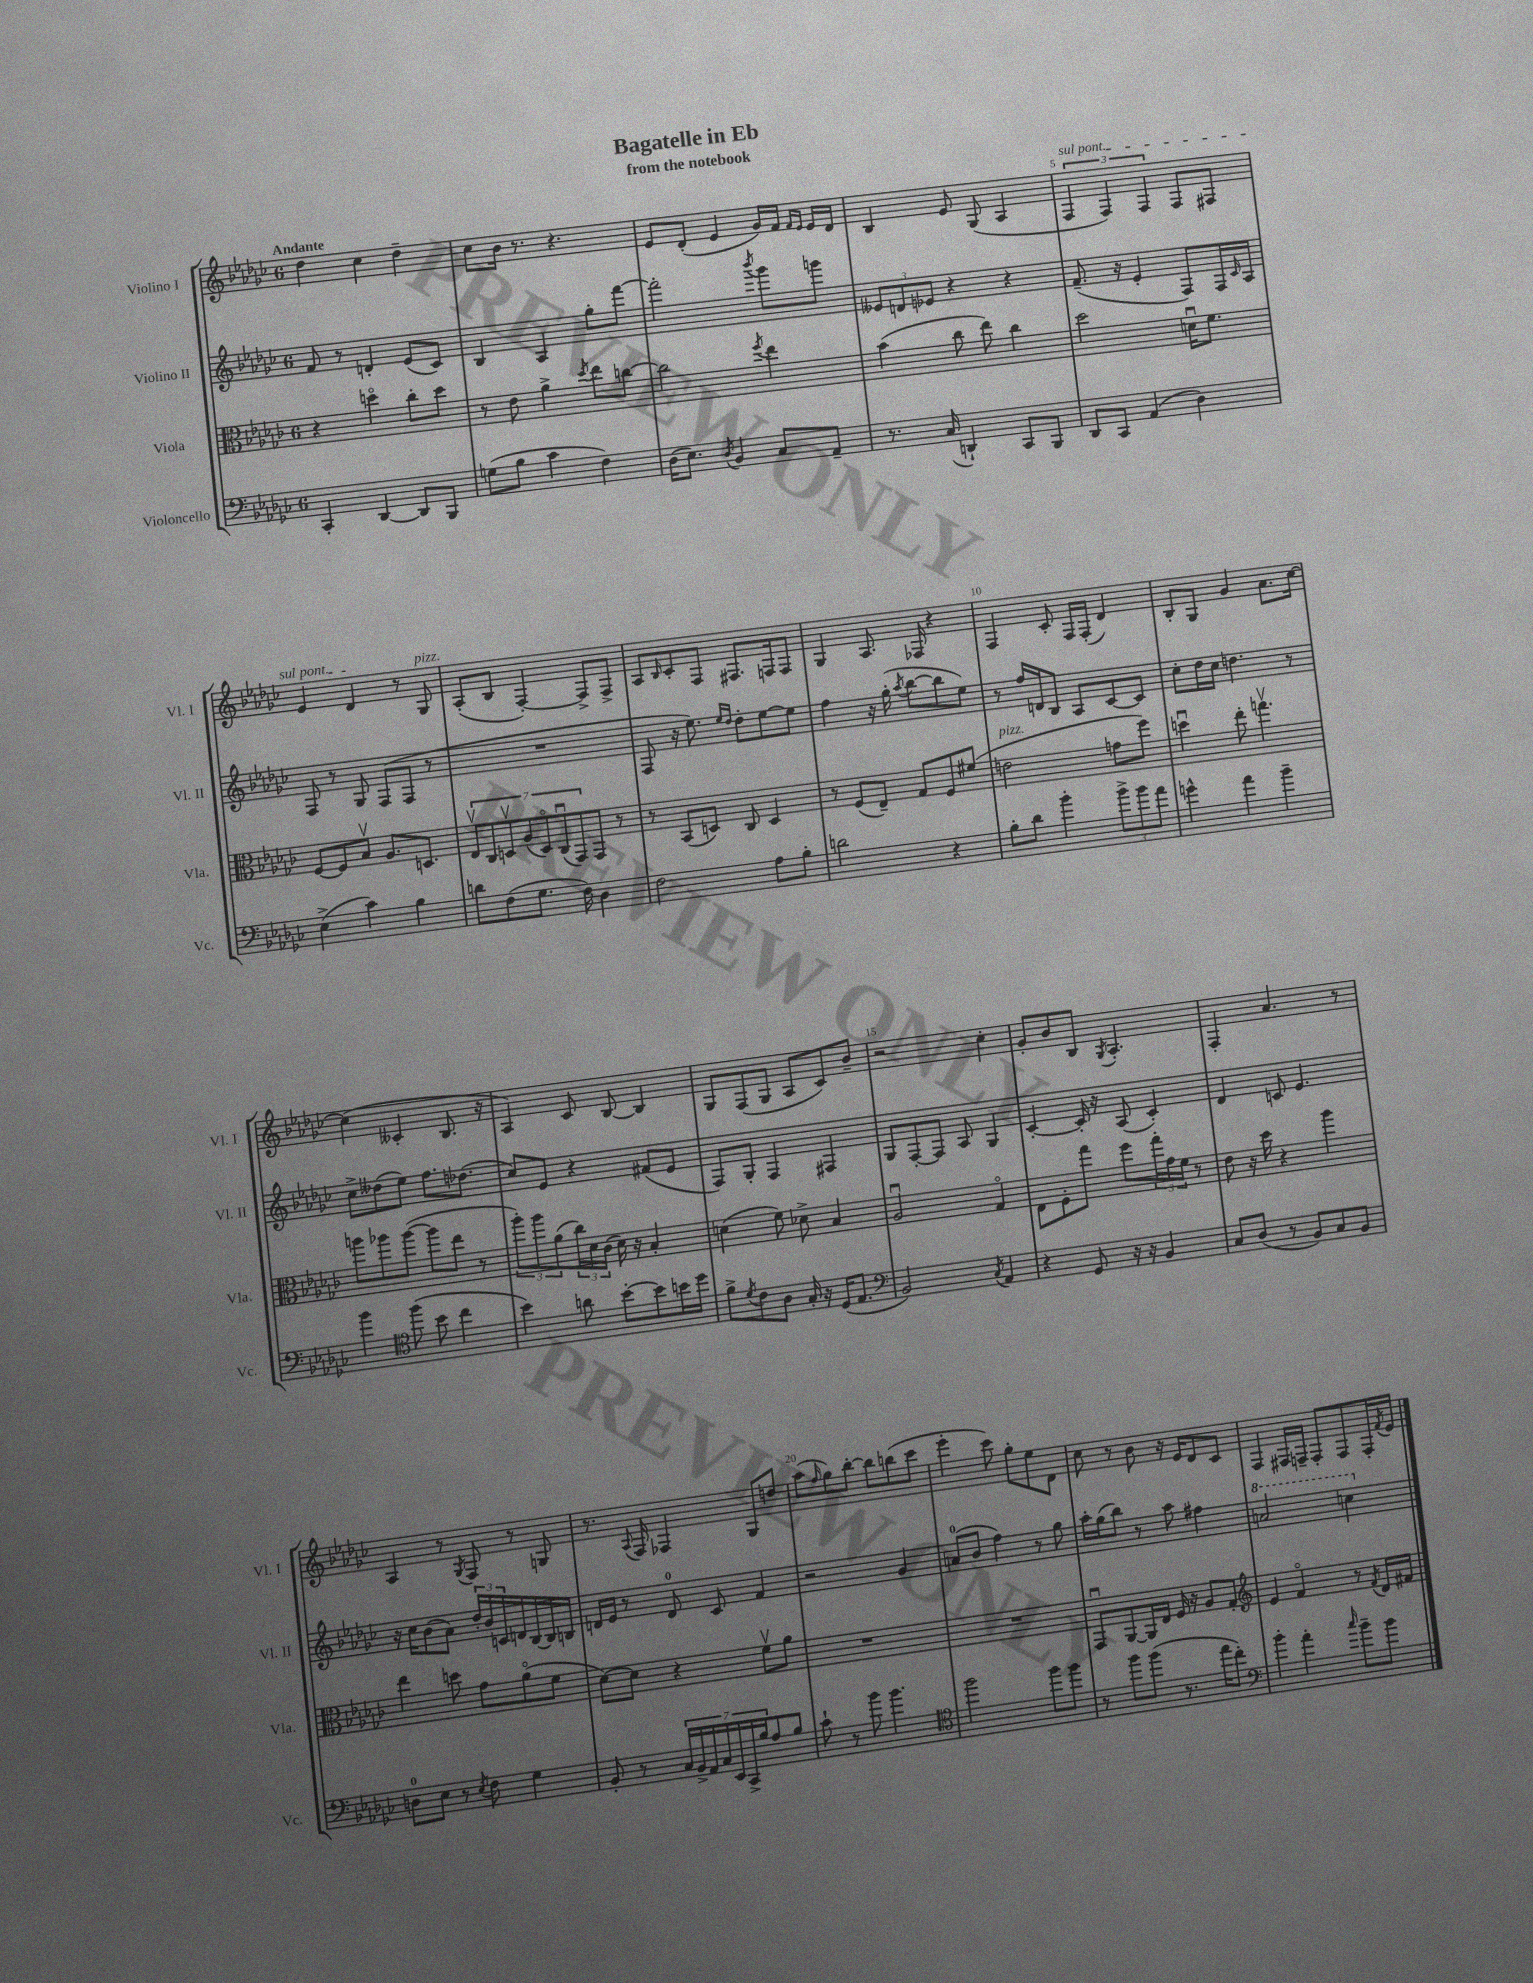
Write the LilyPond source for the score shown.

\header { title = "Bagatelle in Eb" subtitle = "from the notebook" }
<<
\new StaffGroup <<
\new Staff = "s0" \with { instrumentName = "Violino I" shortInstrumentName = "Vl. I" } {
    \clef treble \key ges \major \once \override Staff.TimeSignature.style = #'single-digit \time 6/8 \tempo "Andante"
    des''4 ces''4 des''4-- |
    ces''8 bes'16 r8. r4. |
    ees'8 des'8-.( ees'4 ges'16) f'16 \grace { f'16 ees'16 } ees'16 des'16 |
    bes4 ees'8 ges8( aes4 |
    \tuplet 3/2 { \once \override TextSpanner.bound-details.left.text = \markup { \italic "sul pont." } f4\startTextSpan f4) f4 } f8 fis8 |
    ees'4 des'4\stopTextSpan r8 ges8^\markup { \italic "pizz." } |
    aes8-.( bes8 f4~-.) f8-> f8-> |
    aes8 \grace { bes16 } ces'8-. f8 fis8. f16 f8 |
    ges4 aes8. fes16 r4 |
    f4 ces'8-. f16 f16-.( des'4) |
    bes8-. ges8 ges'4 aes'8. ces''16~ |
    ces''4( ceses'4-. bes8. r16 |
    aes4) ces'8 bes8~ bes4 |
    ges8 f8( ges8 aes8 ces'8) bes'8-- |
    r2 ces''4-. |
    ges'8-. bes'8 bes8 \acciaccatura { ges8 } aes4.-. |
    f4-. aes'4. r8 |
    aes4 r8 \acciaccatura { ges8 } f8 r8 g8 |
    r8. \appoggiatura { aes8 } f16 fes4 ges8 d''8 |
    aes''8( \grace { f''16 } ges''8) bes''8~-. bes''8 b''8( ces'''8 |
    ees'''4-. ces'''8) ges''8-. ees''8 des'8 |
    ces''8 r8 bes'8 r16 ees'16 des'8 ces'8 |
    f4 fis16 f16-- f8-. f8 f16-. \acciaccatura { f'8 } ees'16 \bar "|." |
}
\new Staff = "s1" \with { instrumentName = "Violino II" shortInstrumentName = "Vl. II" } {
    \clef treble \key ges \major \once \override Staff.TimeSignature.style = #'single-digit \time 6/8
    f'8 r8 d'4-. ees'8( ces'8) |
    bes4 aes4 ges''8-. f'''8~ |
    f'''2-. \acciaccatura { bes'''8 } ges'''8 g'''8 |
    \tuplet 3/2 { eeses'8 d'8 ees'8 } r4 r4 |
    f'8.--( r16 ees'4-. f8) f16 \grace { ces'16 } aes16 |
    f8 r8 ges8 f8( f8 r8 |
    R2. |
    f8 r16 ees''8.) \grace { ees''16 des''16 } des''8-. ees''8~ ees''8 |
    f''4 r16 ges''16-.( \acciaccatura { aes''8 } bes''8~ bes''8 ees''8) |
    r8 f''16 d'16 bes8 aes8 ces'8~ ces'8 |
    ces''8-. des''16 ces''16 d''4. r8 |
    ces''8-> deses''8( ees''8) f''8. des''8.( |
    ces''8) ees'8 r4 fis'8( ees'8 |
    f8) ges8-. f4 fis4 |
    ges8 f8~-. f8 aes8 ges4 |
    ces'4~-. ces'16-. r16 aes8( ces'4-.) |
    des'4 c'8 ees'4. |
    r16 ces''16 bes'8( aes'8) \tuplet 3/2 { des''16-. bes'16 c'16 } d'16 bes16~ bes16 b16 |
    d'16 ees'16 r8 d'8-0 ces'8 f'4 |
    r2 ges'4 |
    a'8-0( bes'8 f''4) r8 ges''8 |
    aes''16-. ges''16( bes''8) r8 aes''8 fis''4 |
    \ottava #1 a''2 c'''4 \ottava #0 \bar "|." |
}
\new Staff = "s2" \with { instrumentName = "Viola" shortInstrumentName = "Vla." } {
    \clef alto \key ges \major \once \override Staff.TimeSignature.style = #'single-digit \time 6/8
    r4 d''4\flageolet ces''8-. d''8 |
    r8 ees'8 aes'4-> \acciaccatura { des''8 } ees''8 c''8~ |
    c''2 \acciaccatura { f''8 } ees''4 |
    bes'4( ces''8 ees''8) ces''4 |
    des''2 d'16\downbow f'8. |
    f8~ f8 bes8\upbow aes8. d8. |
    \tuplet 7/4 { ees8\upbow ces8 d8\upbow aes8( d8\flageolet) ces8\downbow( ges,8) } ges,8 r8 |
    r8 bes,8( d8) ces8 d4 |
    r8 f8( ees8--) ges8 f8 fis'8( |
    e'2^\markup { \italic "pizz." } g'8 f''8) |
    d''4\downbow ees''8-. g''4.\upbow |
    a''8 aes''8 aes''8~( aes''8 ees''8 r8 |
    \tuplet 3/2 { aes''8-.) aes''8 aes'8( } \tuplet 3/2 { ces''16) des'16 ces'16( } des'16) r16 bes4-. |
    d'4( f'8) des'8-> bes4 |
    aes2\downbow ges4\flageolet |
    ees8 f8-. ges''8 f''8 \tuplet 3/2 { ges''16-. ges'16 f'16 } r8 |
    ees'8 r16 des''16 r4 aes''4 |
    ees''4 d''8 ges'8 aes'8\flageolet( f'8 |
    des'8~) des'8 r4 f'8\upbow aes'8 |
    R2. |
    R2. |
    ges,8\downbow aes,8~ aes,16 ees16 f16 r16 aes8 ges8-. |
    \clef treble ees'4 f'4\flageolet r8 \acciaccatura { f'8 } des'16 fis'16 \bar "|." |
}
\new Staff = "s3" \with { instrumentName = "Violoncello" shortInstrumentName = "Vc." } {
    \clef bass \key ges \major \once \override Staff.TimeSignature.style = #'single-digit \time 6/8
    ces,4-. des,4~ des,8 bes,,8 |
    g8( bes8 ces'4 f4) |
    des16( ees8.) \acciaccatura { des8 } bes,4 ces8 aes,8-- |
    r8. ces16( d,4-!) ces,8 bes,,8 |
    des,8 ces,8 aes,4( des4) |
    ees4->( ces'4) bes4 |
    d'8 f8( ges8. f16) des4 |
    f2 aes8 bes8-. |
    d'2 r4 |
    bes8-. des'8 bes'4-. \tuplet 3/2 { bes'8-> bes'8 aes'8 } |
    g'4-^ aes'4 bes'4-- |
    bes'4 \clef tenor f''8( bes'8 ces''4 |
    bes'4) a'8 bes'8~-. bes'8 b'16 des''16 |
    f'8-> \acciaccatura { des'8 } ces'8 aes8 ges16-. r16 des16( ees8. |
    \clef bass bes,2) \acciaccatura { ces8 } aes,4 |
    r4 ges,8 r16 r16 bes,4 |
    ces8 des8( r8 bes,8) ces8 bes,8 |
    d8-0 ees8 r8 \acciaccatura { ees8 } f8 ges4 |
    bes,8-. r8 \tuplet 7/4 { ces16 bes,16-> aes,16 ces16 ees,16 ces,16-> bes16 } aes8 bes8 |
    ces'8-! r8 bes'8 bes'4. |
    \clef tenor f''2 f''8 f''8 |
    r8 f''8 f''8( r8. ees''16 ces''8-.) |
    \clef bass bes'4-. aes'4-. \grace { ces''16 } bes'8-- bes'8 \bar "|." |
}
>>
>>
\layout { \context { \Score \override BarNumber.break-visibility = ##(#f #t #t) barNumberVisibility = #(every-nth-bar-number-visible 5) } }
